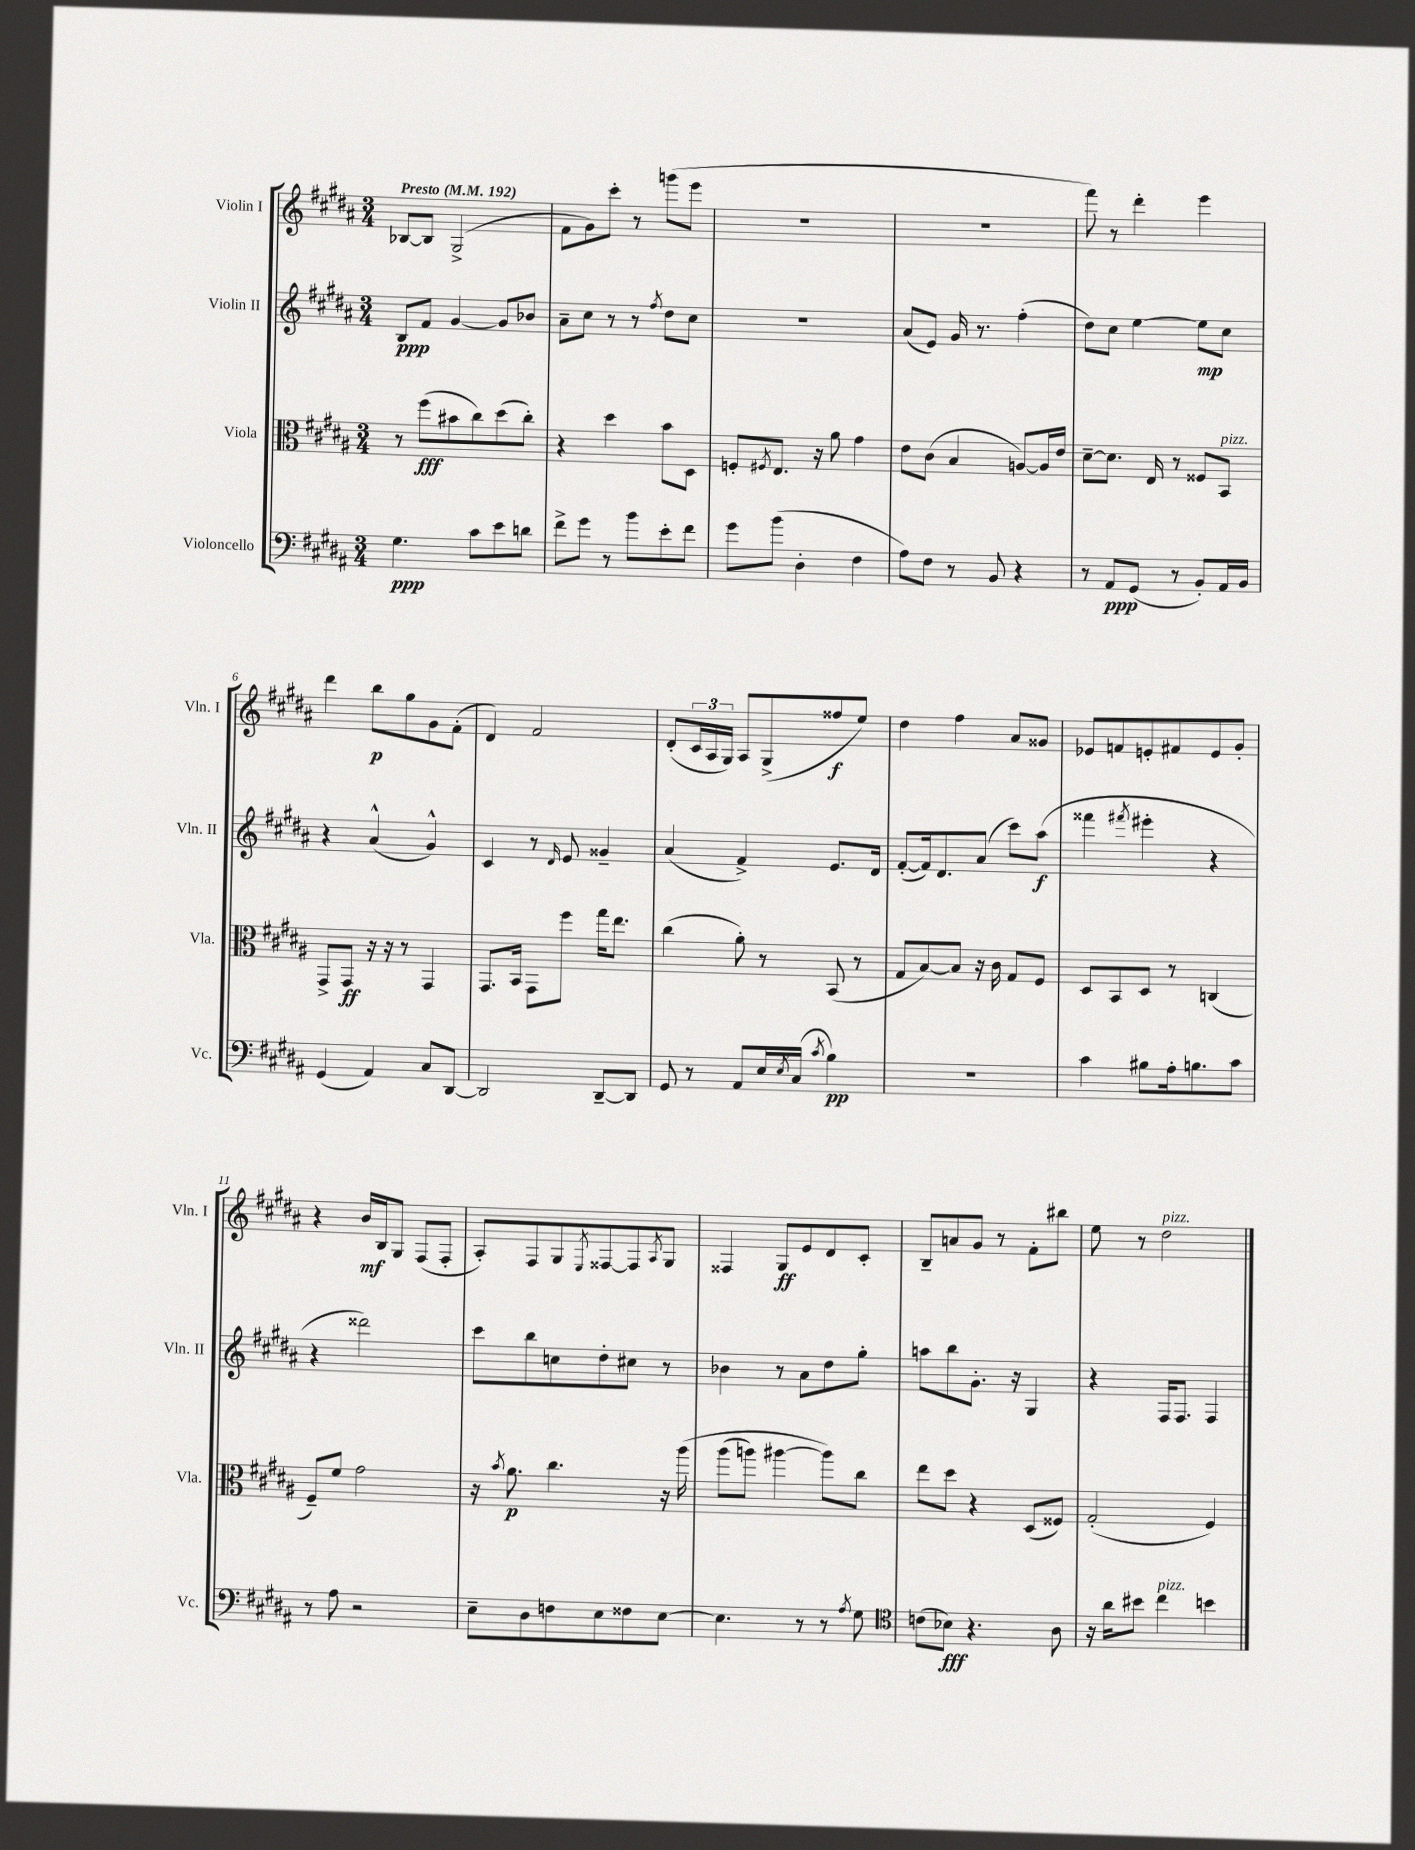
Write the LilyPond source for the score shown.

<<
\new StaffGroup <<
\new Staff = "s0" \with { instrumentName = "Violin I" shortInstrumentName = "Vln. I" } {
    \clef treble \key b \major \numericTimeSignature \time 3/4 \tempo "Presto" 4 = 192
    bes8~ bes8 gis2->( |
    fis'8 gis'8) cis'''8-. r8 g'''8( e'''8 |
    R2. |
    R2. |
    fis'''8) r8 dis'''4-. e'''4 |
    dis'''4 b''8\p gis''8 gis'8 fis'8-.( |
    dis'4) fis'2 |
    dis'8-.( \tuplet 3/2 { cis'16 ais16 gis16) } ais8 gis8->( fisis''8\f e''8) |
    dis''4 fis''4 ais'8 gisis'8 |
    ees'8 f'8 e'8-. fis'8 e'8 gis'8-. |
    r4 b'16\mf b16 gis8 fis8( fis8-. |
    ais8-.) fis8 gis8 \acciaccatura { e8 } fisis8~ fisis8 \acciaccatura { ais8 } gis8 |
    fisis4 gis8\ff e'8 dis'8 cis'8-. |
    b8-- a'8 gis'8 r8 fis'8-. bis''8 |
    e''8 r8 dis''2^\markup { \italic "pizz." } \bar "|." |
}
\new Staff = "s1" \with { instrumentName = "Violin II" shortInstrumentName = "Vln. II" } {
    \clef treble \key b \major \numericTimeSignature \time 3/4
    b8\ppp fis'8 gis'4~ gis'8 bes'8 |
    ais'8-- cis''8 r8 r8 \acciaccatura { fis''8 } dis''8 cis''8 |
    R2. |
    ais'8( e'8) gis'16 r8. fis''4-.( |
    dis''8) cis''8 e''4~ e''8\mp cis''8 |
    r4 ais'4-^( gis'4-^) |
    cis'4 r8 \grace { dis'16 } e'8 gisis'4-- |
    ais'4( fis'4->) e'8. dis'16 |
    fis'8~-.( fis'16) dis'8. ais'8( cis'''8) ais''8\f( |
    fisis'''4 \acciaccatura { fis'''8 } eis'''4-. r4 |
    r4 disis'''2) |
    cis'''8 b''8 c''8 dis''8-. cis''8 r8 |
    bes'4 r8 ais'8 dis''8 gis''8-. |
    a''8 b''8 gis'8.-. r16 gis4 |
    r4 fis16 fis8. fis4 \bar "|." |
}
\new Staff = "s2" \with { instrumentName = "Viola" shortInstrumentName = "Vla." } {
    \clef alto \key b \major \numericTimeSignature \time 3/4
    r8 fis''8\fff( bis'8 cis''8) dis''8( cis''8-.) |
    r4 dis''4 b'8 dis8 |
    f8-. \acciaccatura { fis8 } e8. r16 ais'8 gis'4 |
    e'8 cis'8( b4 a8~) a16 e'16 |
    dis'8~-- dis'8. e16 r8 fisis8 b,8^\markup { \italic "pizz." } |
    gis,8-> gis,8\ff r16 r16 r8 gis,4 |
    gis,8. b,16 gis,8 fis''8 gis''16 e''8. |
    cis''4( ais'8-.) r8 b,8( r8 |
    gis8 b8~) b8 r16 cis'16 gis8 fis8 |
    dis8 b,8 dis8 r8 c4( |
    fis8--) fis'8 gis'2 |
    r16 \acciaccatura { b'8 } ais'8.\p cis''4. r16 ais''16\( |
    ais''8( a''8) ais''4~ ais''8\) cis''8 |
    e''8 dis''8 r4 dis8( fisis8) |
    gis2-.( fis4) \bar "|." |
}
\new Staff = "s3" \with { instrumentName = "Violoncello" shortInstrumentName = "Vc." } {
    \clef bass \key b \major \numericTimeSignature \time 3/4
    gis4.\ppp cis'8 e'8 d'8 |
    fis'8-> gis'8 r8 b'8 e'8-. fis'8 |
    gis'8 b'8( dis4-. fis4 |
    ais8) fis8 r8 b,8 r4 |
    r8 ais,8\ppp gis,8( r8 b,8-.) ais,16 b,16 |
    gis,4( ais,4) cis8 dis,8~ |
    dis,2 dis,8~-- dis,8 |
    gis,8 r8 ais,8 e16 \acciaccatura { e8 } cis16( \acciaccatura { cis'8 } b4\pp) |
    R2. |
    cis'4 bis8 ais16-. b8. cis'8 |
    r8 ais8 r2 |
    e8-- dis8 f8 e8 fisis8 e8~ |
    e4. r8 r8 \acciaccatura { ais8 } gis8 |
    \clef tenor c'8( bes8\fff) r4. ais8 |
    r16 ais'16 bis'8 cis''4^\markup { \italic "pizz." } b'4 \bar "|." |
}
>>
>>
